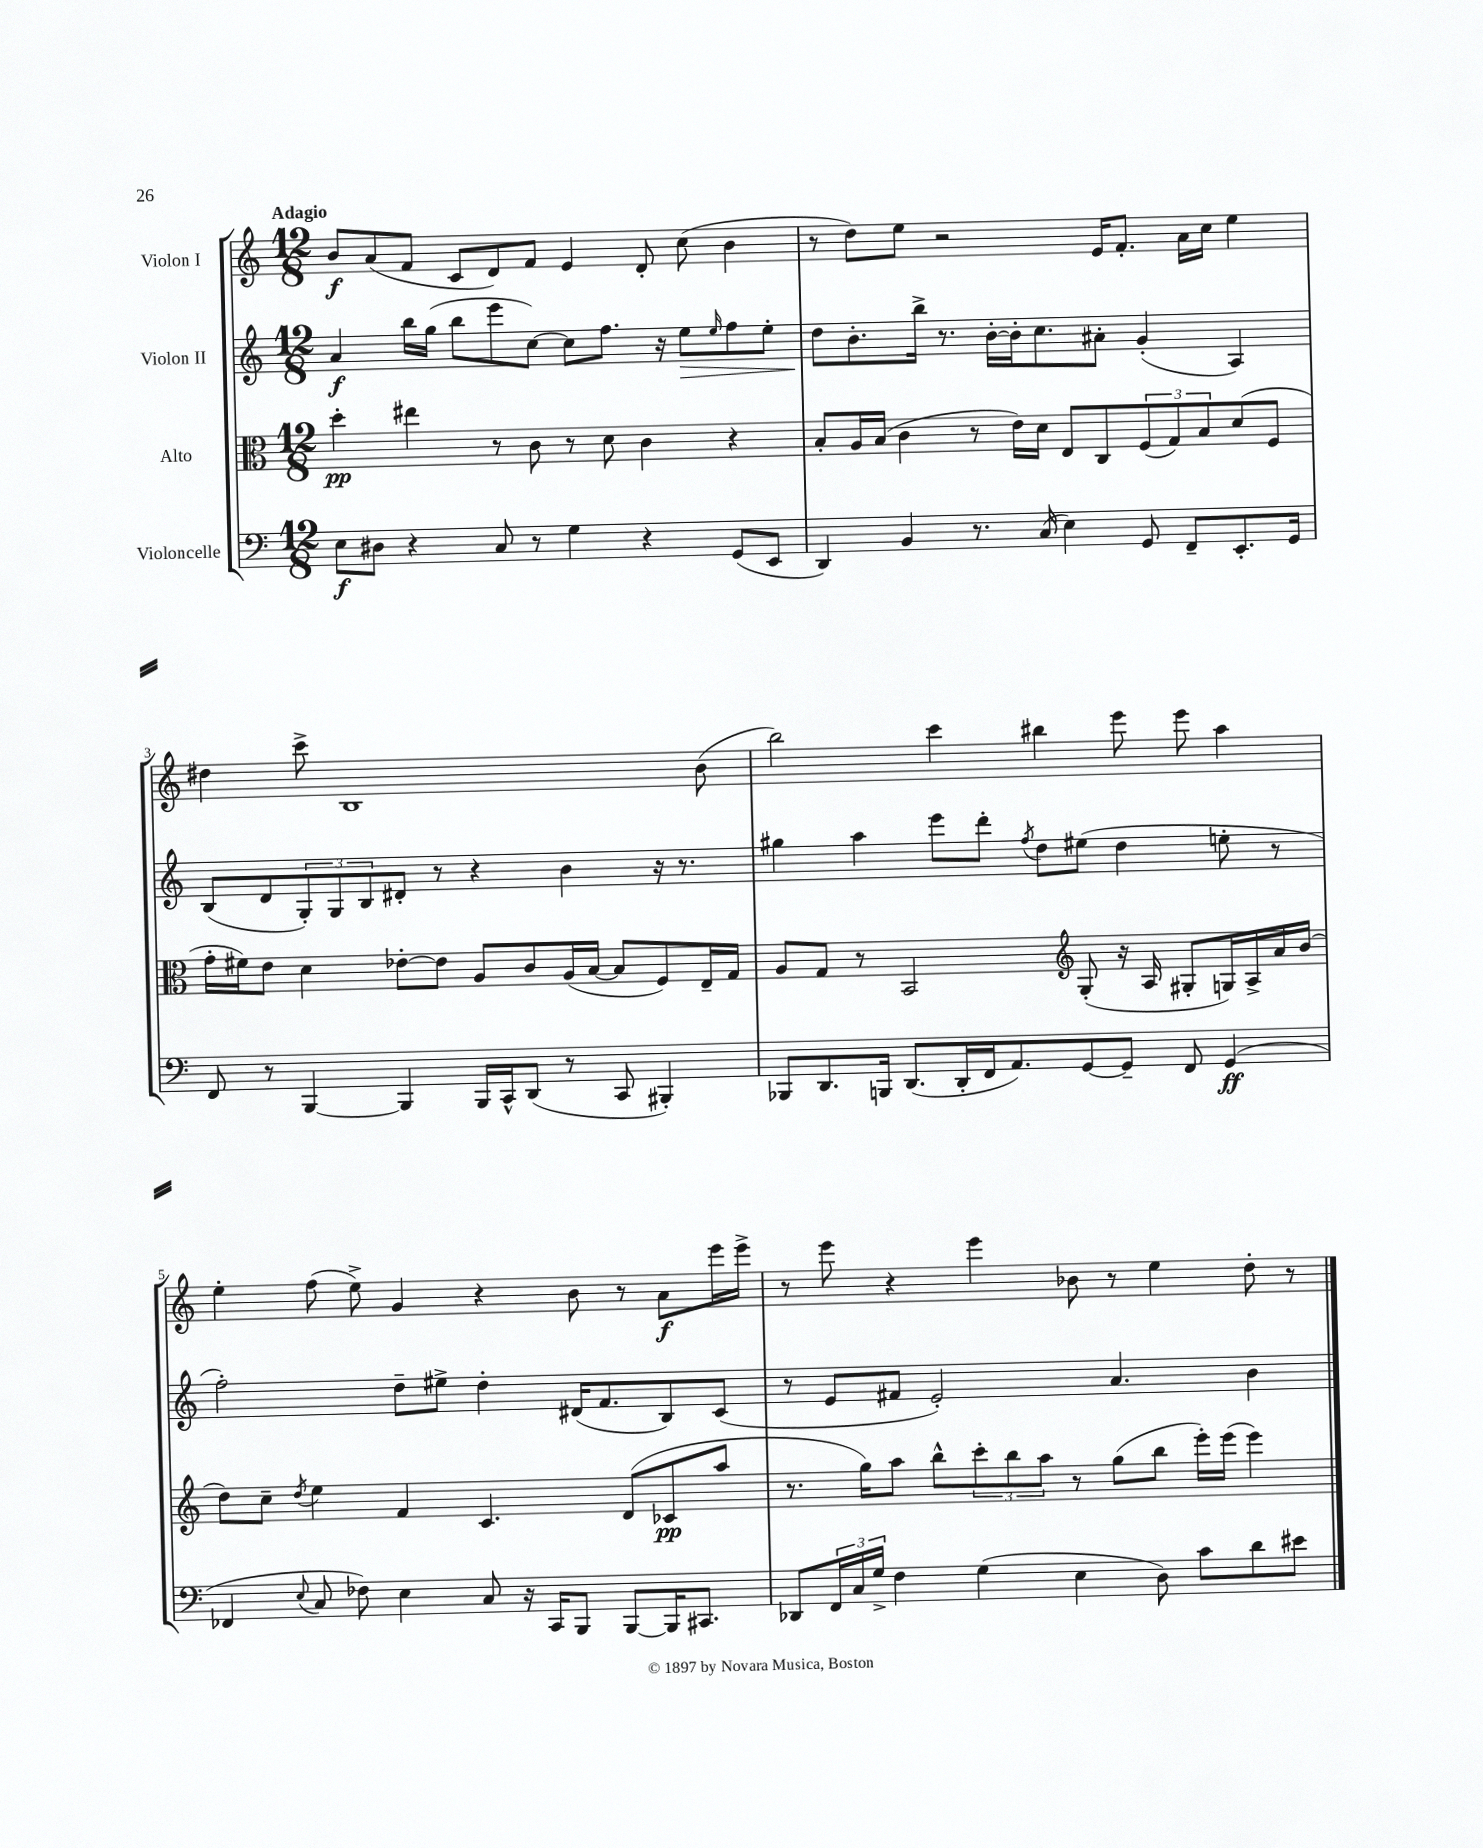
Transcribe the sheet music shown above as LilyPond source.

<<
\new StaffGroup <<
\new Staff = "s0" \with { instrumentName = "Violon I" } {
    \clef treble \key c \major \numericTimeSignature \time 12/8 \tempo "Adagio"
    b'8\f a'8( f'8 c'8 d'8) f'8 e'4 d'8-. c''8( b'4 |
    r8 d''8) e''8 r2 e'16 f'8.-. a'16 c''16 e''4 |
    dis''4 c'''8-> b1 b'8( |
    b''2) c'''4 bis''4 e'''8 e'''8 a''4 |
    e''4-. f''8( e''8->) g'4 r4 b'8 r8 a'8\f e'''16 e'''16-> |
    r8 e'''8 r4 e'''4 bes'8 r8 e''4 d''8-. r8 \bar "|." |
}
\new Staff = "s1" \with { instrumentName = "Violon II" } {
    \clef treble \key c \major \numericTimeSignature \time 12/8
    a'4\f b''16 g''16( b''8 e'''8 c''8~) c''8 f''8. r16 e''8\> \grace { e''16 } f''8 e''8-. |
    d''8\! b'8.-. b''16-> r8. b'16~-. b'16-. c''8. ais'8-. g'4-.( a4) |
    b8( d'8 \tuplet 3/2 { g8-.) g8 b8 } dis'8-. r8 r4 b'4 r16 r8. |
    gis''4 a''4 e'''8 d'''8-. \acciaccatura { f''8 } d''8 eis''8( d''4 e''8-. r8 |
    f''2-.) d''8-- eis''8-> d''4-. dis'16( f'8. b8) c'8( |
    r8 e'8 fis'8 e'2-.) a'4. b'4 \bar "|." |
}
\new Staff = "s2" \with { instrumentName = "Alto" } {
    \clef alto \key c \major \numericTimeSignature \time 12/8
    d''4-.\pp eis''4 r8 c'8 r8 d'8 c'4 r4 |
    b8-. a16 b16( c'4 r8 e'16) d'16 e8 c8 \tuplet 3/2 { f8( g8) b8 } d'8( f8 |
    g'16-. fis'16) e'8 d'4 ees'8~-. ees'8 a8 c'8 a16( b16~ b8 f8) e16-- g16 |
    a8 g8 r8 b,2 \clef treble g8-.( r16 a16 gis8-. g16) a16-> a'16 b'16( |
    d''8) c''8-- \acciaccatura { d''8 } e''4 f'4 c'4. d'8( ces'8\pp a''8 |
    r8. g''16) a''8 b''8-^ \tuplet 3/2 { c'''8-. b''8 a''8 } r8 g''8( b''8 e'''16-.) e'''16( e'''4) \bar "|." |
}
\new Staff = "s3" \with { instrumentName = "Violoncelle" } {
    \clef bass \key c \major \numericTimeSignature \time 12/8
    e8\f dis8 r4 c8 r8 g4 r4 g,8( e,8 |
    d,4) b,4 r8. c16( e4) g,8 f,8-- e,8.-. g,16 |
    f,8 r8 b,,4~ b,,4 b,,16 c,16-^ d,8( r8 c,8 bis,,4-.) |
    bes,,8 d,8. b,,16 d,8.( d,16-. f,16 a,8.) g,8~ g,8-- f,8 g,4\ff( |
    fes,4 \appoggiatura { e8 } c8 fes8) e4 c8 r16 c,16 b,,8 b,,8~ b,,16 cis,8. |
    des,8 \tuplet 3/2 { f,16 c16 g16-> } f4 g4( e4 d8) c'8 d'8 eis'8 \bar "|." |
}
>>
>>
